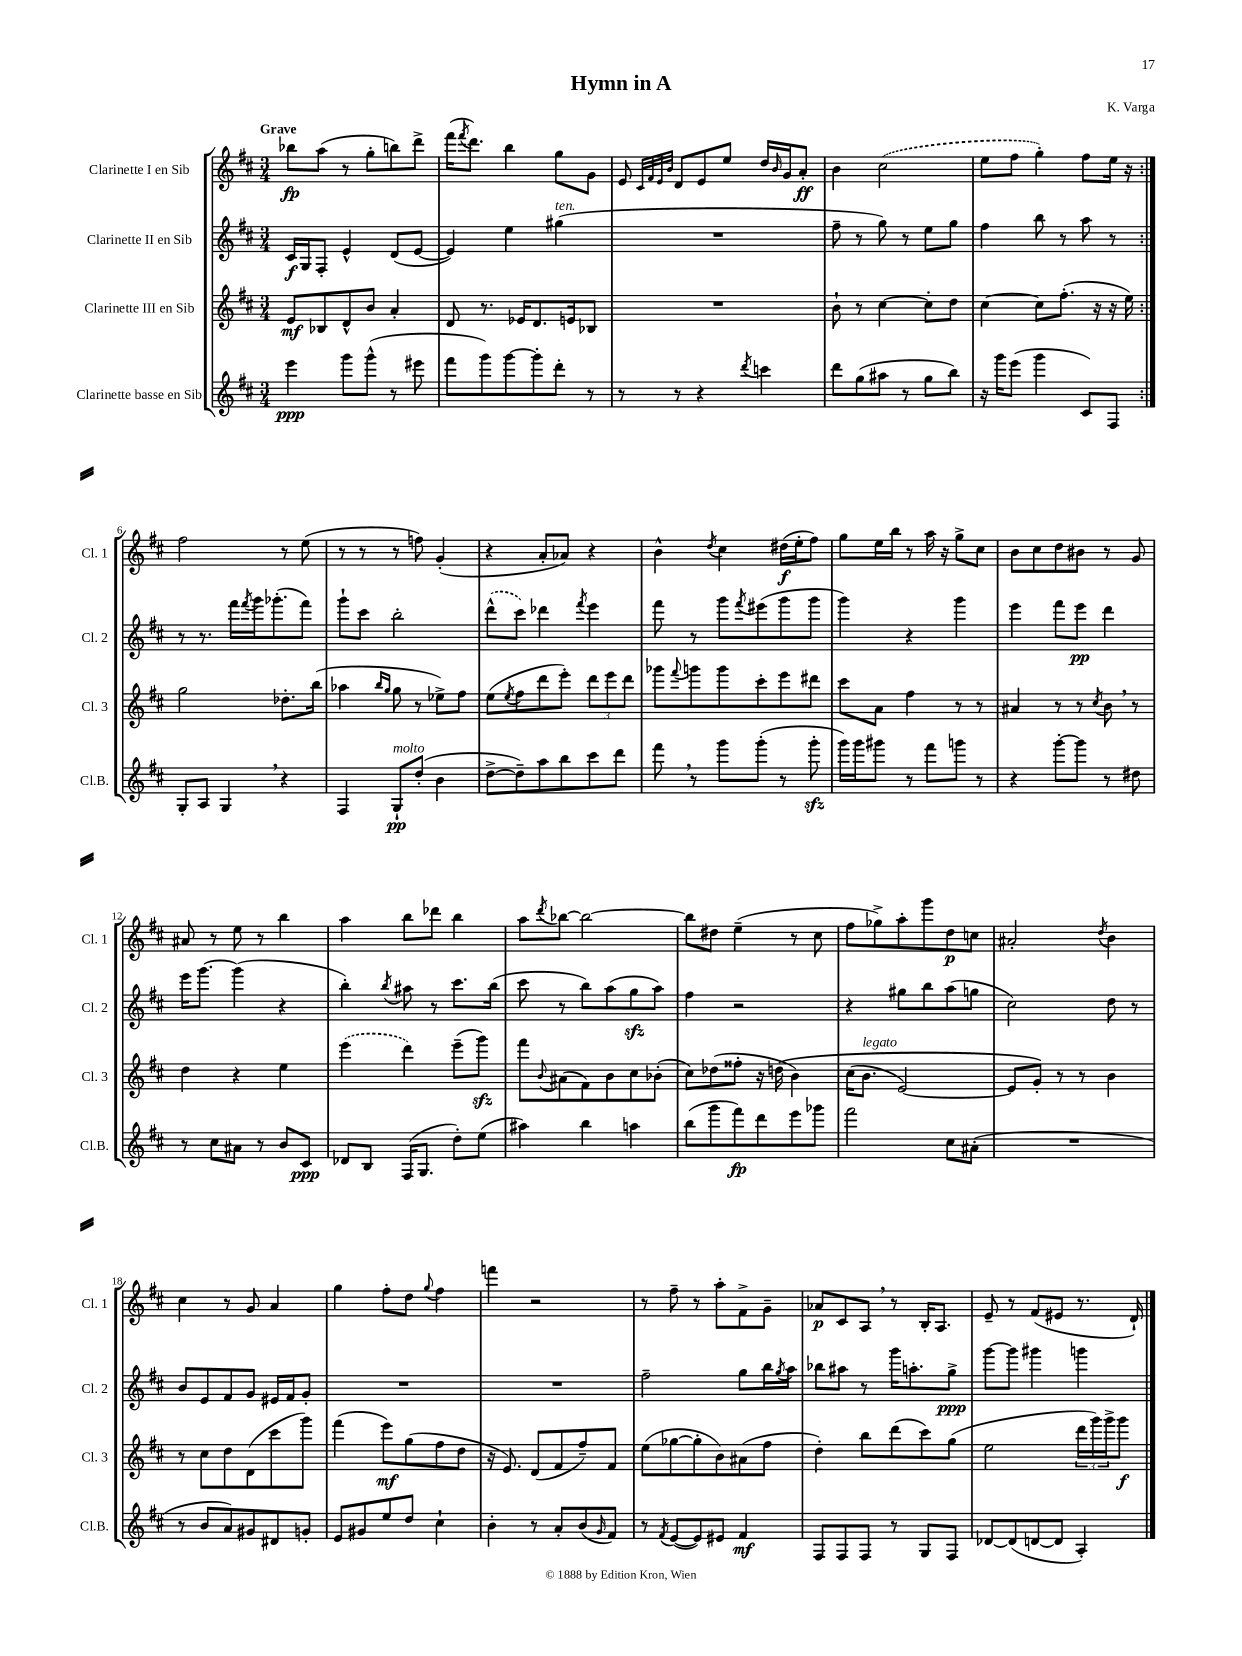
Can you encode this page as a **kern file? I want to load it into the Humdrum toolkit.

**kern	**kern	**kern	**kern
*staff4	*staff3	*staff2	*staff1
*clefG2	*clefG2	*clefG2	*clefG2
*k[f#c#]	*k[f#c#]	*k[f#c#]	*k[f#c#]
*M3/4	*M3/4	*M3/4	*M3/4
4eee\	8e/L	16c#/LL	8bb-\L
.	.	16G/J	.
.	8B-/	8F#'/J	(8aa\J
8ggg\L	8d^^/	4e^^/	8r
(8ggg^^\J	8b/J	.	8gg'\L
8r	4a'/	(8d/L	8bb\)
8eee#\	.	[8e/J	8ddd^\J
=	=	=	=
8fff#\L	8d/	4e/])	(16fff#\LK
.	.	.	8qfff#/
.	.	.	8.ddd\J)
8ggg\)	8.r	.	.
[8ggg\	.	4ee\	4bb\
.	16e-/LK	.	.
8ggg'\]	8.d/	.	.
8ddd'\J	.	(4gg#\	8gg\L
.	16e/k	.	.
8r	8B-/J	.	8g\J
=	=	=	=
8r	2.r	2.r	8e/
.	.	.	32qqc#/LLL
.	.	.	32qqf#/
.	.	.	32qqe/
.	.	.	32qqb/JJJ
8r	.	.	8d/L
4r	.	.	8e/
.	.	.	8ee/J
8qddd/	.	.	.
4ccc\	.	.	16dd/LL
.	.	.	16qqb/
.	.	.	16g/J
.	.	.	8a'/J
=	=	=	=
8ddd\L	8b`\	8ff#~\	4b\
(8gg\	8r	8r	.
8aa#\J	[4cc#\	8gg\)	(2cc#\
8r	.	8r	.
8gg\L	8cc#'\]L	8ee\L	.
8bb\J)	8dd\J	8gg\J	.
=	=	=	=
16r	[4cc#\	4ff#\	8ee\L
16ggg\LK	.	.	.
(8eee\J	.	.	8ff#\J
4ggg\	8cc#\]L	8bb\	4gg'\)
.	(8.ff#'\J	8r	.
8c#/L)	.	8aa\	8ff#\L
.	16r	.	.
8F#/J	16r	8r	16ee\Jk
.	16ee\)	.	16r
=:|!	=:|!	=:|!	=:|!
8G'/L	2gg\	8r	2ff#\
8A/J	.	8.r	.
4G/	.	.	.
.	.	16fff#\LL	.
.	.	8qfff#/	.
.	.	16ggg\J	.
.	.	(8.ggg-'\	.
4r	8.dd-'\L	.	8r
.	.	8fff#\J)	(8ee\
.	(16bb\Jk	.	.
=	=	=	=
4F#/	4aa-\	8ggg`\L	8r
.	.	8ccc#\J	8r
.	16qqbb/LL	.	.
.	16qqgg/JJ	.	.
8G`/L	8gg\	2bb'\	8r
(8dd'/J	8r	.	8ff\)
4b\	8ee-^\L)	.	(4g'/
.	8ff#\J	.	.
=	=	=	=
[8dd^\L	(8ee\L	(8ddd^^\L	4r
.	8qee/	.	.
8dd~\])	8ff#\	8ccc#\J)	.
8aa\	8ddd\	4ddd-\	8a'/L
8bb\	8eee'\J)	.	8a-/J)
.	.	8qfff#/	.
8ccc#\	12ddd\L	4eee\	4r
.	12eee\	.	.
8ddd\J	.	.	.
.	12ddd\J	.	.
=	=	=	=
8fff#\	8ggg-\L	8fff#\	4b^^\
.	8qqfff#/	.	.
8r	8ggg\	8r	.
.	.	.	8qdd/
8ggg\L	8ggg\	8ggg\L	4cc#\
.	.	8qfff#/	.
(8ggg'\J	8ccc#'\	(8eee#\	.
8r	8eee\	8ggg\	(16dd#\LL
.	.	.	16ee'\J
8ggg'\	8ddd#\J	8ggg\J	8ff#\J)
=	=	=	=
16ggg\LL)	8ccc#\L	4ggg\)	8gg\L
16ggg\J	.	.	.
8ggg#\J	8a\J	.	16ee\L
.	.	.	16bb\JJ
8r	4ff#\	4r	8r
8fff#\L	.	.	16aa\
.	.	.	16r
8ggg\J	8r	4ggg\	8gg^\L
8r	8r	.	8cc#\J
=	=	=	=
4r	4a#/	4eee\	8b\L
.	.	.	8cc#\
[8ggg'\L	8r	8fff#\L	8dd\
8ggg\]J	8r	8eee\J	8b#\J
.	8qcc#/	.	.
8r	8b\	4ddd\	8r
8dd#\	8r	.	8g/
=	=	=	=
8r	4dd\	16eee\LK	8a#/
.	.	[8.ggg\J	.
8cc#\L	.	.	8r
8a#\J	4r	(4ggg\]	8ee\
8r	.	.	8r
8b/L	4ee\	4r	4bb\
8c#/J	.	.	.
=	=	=	=
8d-/L	(4eee\	4bb'\)	4aa\
8B/J	.	.	.
.	.	8qbb/	.
(16F#/LK	4ddd\)	8aa#\	8bb\L
8.G/J	.	.	.
.	.	8r	8ddd-\J
8dd'\L)	(8eee~\L	8.ccc#\L	4bb\
(8ee\J	8ggg\J)	.	.
.	.	(16bb\Jk	.
=	=	=	=
4aa#\)	8fff#\L	8ccc#\	8aa\L
.	8qqb/	.	8qddd/
.	(8a#\	8r	[8bb-\J
4bb\	8f#\)	8bb\L)	2bb-\_
.	8b\	(8aa\	.
4aa\	8cc#\	8gg\	.
.	(8b-'\J	8aa\J)	.
=	=	=	=
(8bb\L	8cc#\L)	4ff#\	8bb-\]L
8ggg\	(8dd-\	.	8dd#\J
8fff#\)	8ff##'\J	2r	(4ee~\
8ddd\	16r	.	.
.	&(16dd\	.	.
8eee\	4b\)	.	8r
8ggg-\J	.	.	8cc#\
=	=	=	=
2fff#\	(16cc#\LK	4r	8ff#\L
.	8.b\J	.	.
.	.	.	8gg-^\)
.	[2e/)	8gg#\L	8aa'\
.	.	8bb\	8ggg\
8cc#\L	.	(8aa\	8dd\
(8a#'\J	.	8gg\J	8cc\J
=	=	=	=
2.r	8e/]L	2cc#\)	2a#'/
.	8g'/J&)	.	.
.	8r	.	.
.	8r	.	.
.	.	.	8qdd/
.	4b\	8dd\	4b\
.	.	8r	.
=	=	=	=
8r	8r	8b/L	4cc#\
8b/L	8cc#\L	8e/	.
8a/)	8dd\	8f#/	8r
8g#/	(8d\	8g/J	8g/
8d#/	8ccc#\	16e#/LL	4a/
.	.	16f#/J	.
8g'/J	8ggg\J)	8g'/J	.
=	=	=	=
8e/L	(4fff#\	2.r	4gg\
8g#/	.	.	.
8ee/	8eee\L)	.	8ff#'\L
8dd/J	(8gg\	.	8dd\J
.	.	.	8qqgg/
4cc#`\	8ff#\	.	4ff#\
.	8dd\J	.	.
=	=	=	=
4b'\	16r	2.r	4fff\
.	8.e/)	.	.
8r	(8d/L	.	2r
8a'/L	8f#/	.	.
(8b/	8ff#~/)	.	.
16qqg/	.	.	.
8f#/J)	8f#/J	.	.
=	=	=	=
8r	(8ee\L	2ff#~\	8r
8qf#/	.	.	.
([8e/L	[8gg-\	.	8ff#~\
8e/])	8gg-'\]	.	8r
8e#/J	8b\)	.	8aa'\L
4f#/	(8a#\	8gg\L	8f#^\
.	8ff#\J	16bb\L	8g~\J
.	.	8qgg/	.
.	.	16aa\JJ	.
=	=	=	=
8F#/L	4dd'\)	8bb-\L	8a-/L
8F#/	.	8aa#\J	8c#/
8F#/J	8bb\L	8r	8A/J
8r	(8ddd\	16ggg\LK	8r
.	.	8.aa'\	.
8G/L	8ccc#\)	.	16B'/LK
.	.	.	8.A/J
8F#/J	(8gg\J	8gg^\J	.
=	=	=	=
[8d-/L	2ee\	[8ggg\L	8e~/
(8d-/]	.	8ggg\]J	8r
[8d/	.	4ggg#\	(8f#/L
8d/]J	.	.	8e#/J
4A'/)	24ddd\LL	4ggg\	8.r
.	24ggg\)	.	.
.	24ggg^\J	.	.
.	8ggg\J	.	.
.	.	.	16d`/)
==	==	==	==
*-	*-	*-	*-
